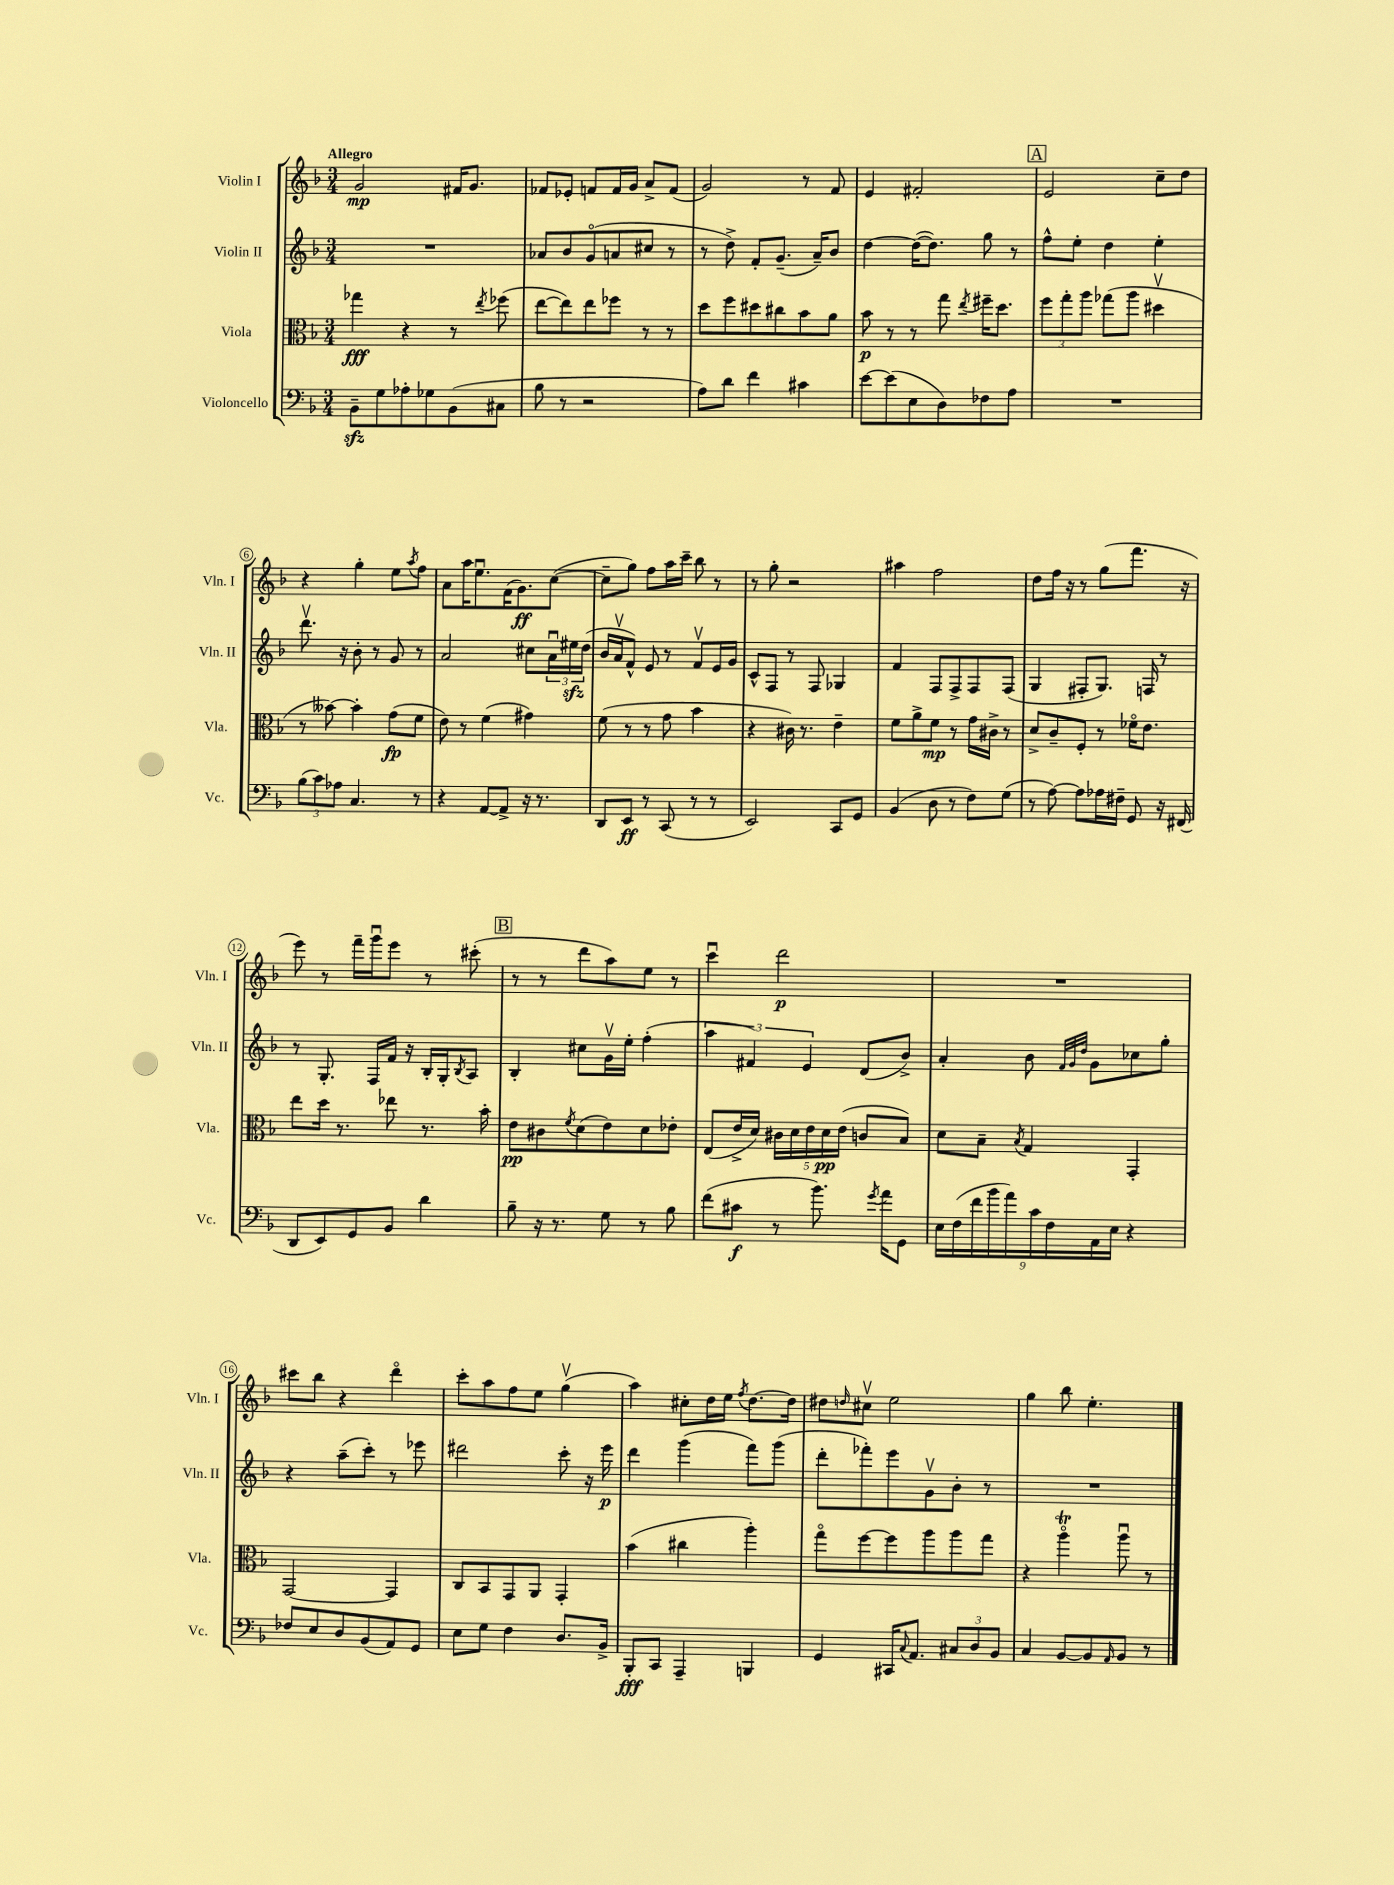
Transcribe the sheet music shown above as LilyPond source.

<<
\new StaffGroup <<
\new Staff = "s0" \with { instrumentName = "Violin I" shortInstrumentName = "Vln. I" } {
    \clef treble \key f \major \numericTimeSignature \time 3/4 \tempo "Allegro"
    g'2\mp fis'16 g'8. |
    fes'8 ees'8-. f'8 f'16 g'16 a'8-> f'8( |
    g'2) r8 f'8 |
    e'4 fis'2-. |
    \mark \markup { \box "A" } e'2 c''8-- d''8 |
    r4 g''4-. e''8 \acciaccatura { a''8 } f''8 |
    a'8 a''16 e''8.\downbow f'16( g'8.\ff) c''8~( |
    c''8-- g''8) f''8 a''16 c'''16-- bes''8 r8 |
    r8 g''8-. r2 |
    ais''4 f''2 |
    d''8 f''16 r16 r8 g''8( f'''8. r16 |
    e'''8) r8 f'''16-- g'''16\downbow e'''8 r8 cis'''8-.( |
    \mark \markup { \box "B" } r8 r8 d'''8 a''8) e''8 r8 |
    c'''4\downbow d'''2\p |
    R2. |
    cis'''8 bes''8 r4 d'''4\flageolet |
    c'''8-. a''8 f''8 e''8 g''4\upbow( |
    a''4) cis''8-. d''16 e''16 \acciaccatura { f''8 } d''8.~ d''16 |
    dis''8 \grace { d''16 } cis''8\upbow e''2 |
    g''4 bes''8 e''4.-. \bar "|." |
}
\new Staff = "s1" \with { instrumentName = "Violin II" shortInstrumentName = "Vln. II" } {
    \clef treble \key f \major \numericTimeSignature \time 3/4
    R2. |
    aes'8 bes'8 g'8\flageolet( a'8 cis''8 r8 |
    r8 d''8->) f'8-. g'8.--( a'16--) bes'8 |
    d''4~ d''16~( d''8.) g''8 r8 |
    \mark \markup { \box "A" } f''8-^ e''8-. d''4 e''4-. |
    d'''8.\upbow r16 bes'8-. r8 g'8 r8 |
    a'2 cis''8 \tuplet 3/2 { a'16\downbow eis''16\sfz d''16( } |
    bes'16 a'16\upbow f'8-^) e'8 r8 f'8\upbow e'16 g'16 |
    c'8-^ f8 r8 f8 ges4 |
    f'4 f8 f8-> f8 f8( |
    g4 fis8-. g8.) f16 r8 |
    r8 g8.-. f16 f'16 r16 bes16-. g16-. \acciaccatura { bes8 } a8 |
    \mark \markup { \box "B" } bes4-. cis''8 g'16\upbow e''16-. f''4-.( |
    \tuplet 3/2 { a''4 fis'4) e'4 } d'8( bes'8->) |
    a'4-. bes'8 \grace { f'32 g'32 d''32 } g'8 ces''8 g''8-. |
    r4 a''8--( c'''8-.) r8 ees'''8 |
    dis'''2 c'''8-. r16 e'''16\p |
    d'''4 g'''4( f'''8) g'''8( |
    d'''8-. fes'''8-.) e'''8 g'8\upbow bes'8-. r8 |
    R2. \bar "|." |
}
\new Staff = "s2" \with { instrumentName = "Viola" shortInstrumentName = "Vla." } {
    \clef alto \key f \major \numericTimeSignature \time 3/4
    ges''4\fff r4 r8 \acciaccatura { e''8 } fes''8( |
    e''8~ e''8) e''8 fes''8 r8 r8 |
    d''8 f''8 dis''8 cis''8 bes'8 a'8 |
    bes'8\p r8 r8 g''8 \acciaccatura { e''8 } fis''16-- d''8. |
    \mark \markup { \box "A" } \tuplet 3/2 { f''8 g''8-. a''8 } ges''8( a''8 dis''4\upbow |
    r8 beses'8~) beses'4-. g'8\fp( f'8 |
    e'8) r8 f'4( gis'4) |
    f'8( r8 r8 g'8 bes'4 |
    r4 cis'16) r8. e'4-- |
    f'8 a'8-> f'8\mp r8 g'16 cis'16-> r8 |
    d'8-> c'8-- f8-. r8 fes'16\flageolet e'8. |
    e''8 d''16 r8. ees''8 r8. bes'16-. |
    \mark \markup { \box "B" } e'8\pp cis'8 \acciaccatura { f'8 } d'8( e'8) d'8 ees'8-. |
    e8( e'16-> d'16) \tuplet 5/4 { cis'16 d'16 e'16 d'16\pp e'16( } c'8 bes8) |
    d'8 bes8-- \acciaccatura { bes8 } g4 g,4-. |
    g,2~ g,4 |
    c8 bes,8 g,8 a,8 g,4-. |
    bes'4( cis''4 a''4-.) |
    g''8\flageolet f''8~ f''8 a''8 a''8 g''8 |
    r4 a''4\flageolet\trill a''8\downbow r8 \bar "|." |
}
\new Staff = "s3" \with { instrumentName = "Violoncello" shortInstrumentName = "Vc." } {
    \clef bass \key f \major \numericTimeSignature \time 3/4
    bes,8--\sfz g8 aes8-. ges8 bes,8( cis8 |
    bes8 r8 r2 |
    a8) d'8 f'4 cis'4 |
    e'8~ e'8( e8 d8) fes8 a8 |
    \mark \markup { \box "A" } R2. |
    \tuplet 3/2 { bes8( c'8) aes8 } c4. r8 |
    r4 a,8~ a,8-> r16 r8. |
    d,8 e,8\ff r8 c,8( r8 r8 |
    e,2) c,8 g,8 |
    bes,4( d8 r8 f8) g8( |
    r8 a8~) a8 aes16 fis16-- g,8 r16 fis,16( |
    d,8 e,8) g,8 bes,8 d'4 |
    \mark \markup { \box "B" } bes8-- r16 r8. g8 r8 bes8 |
    f'8( cis'8\f r8 bes'8.) \acciaccatura { g'8 } a'16 g,8 |
    \tuplet 9/8 { e16 f16( f'16 bes'16 a'16) c'16 f16 a,16 e16 } r4 |
    fes8 e8 d8 bes,8( a,8) g,8 |
    e8 g8 f4 d8. bes,16-> |
    bes,,8-.\fff c,8 a,,4-- b,,4 |
    g,4 cis,16 \appoggiatura { c8 } a,8. \tuplet 3/2 { cis8 d8 bes,8 } |
    c4 bes,8~ bes,8 \grace { a,16 } bes,8 r8 \bar "|." |
}
>>
>>
\layout { \context { \Score \override BarNumber.stencil = #(make-stencil-circler 0.1 0.3 ly:text-interface::print) } }
